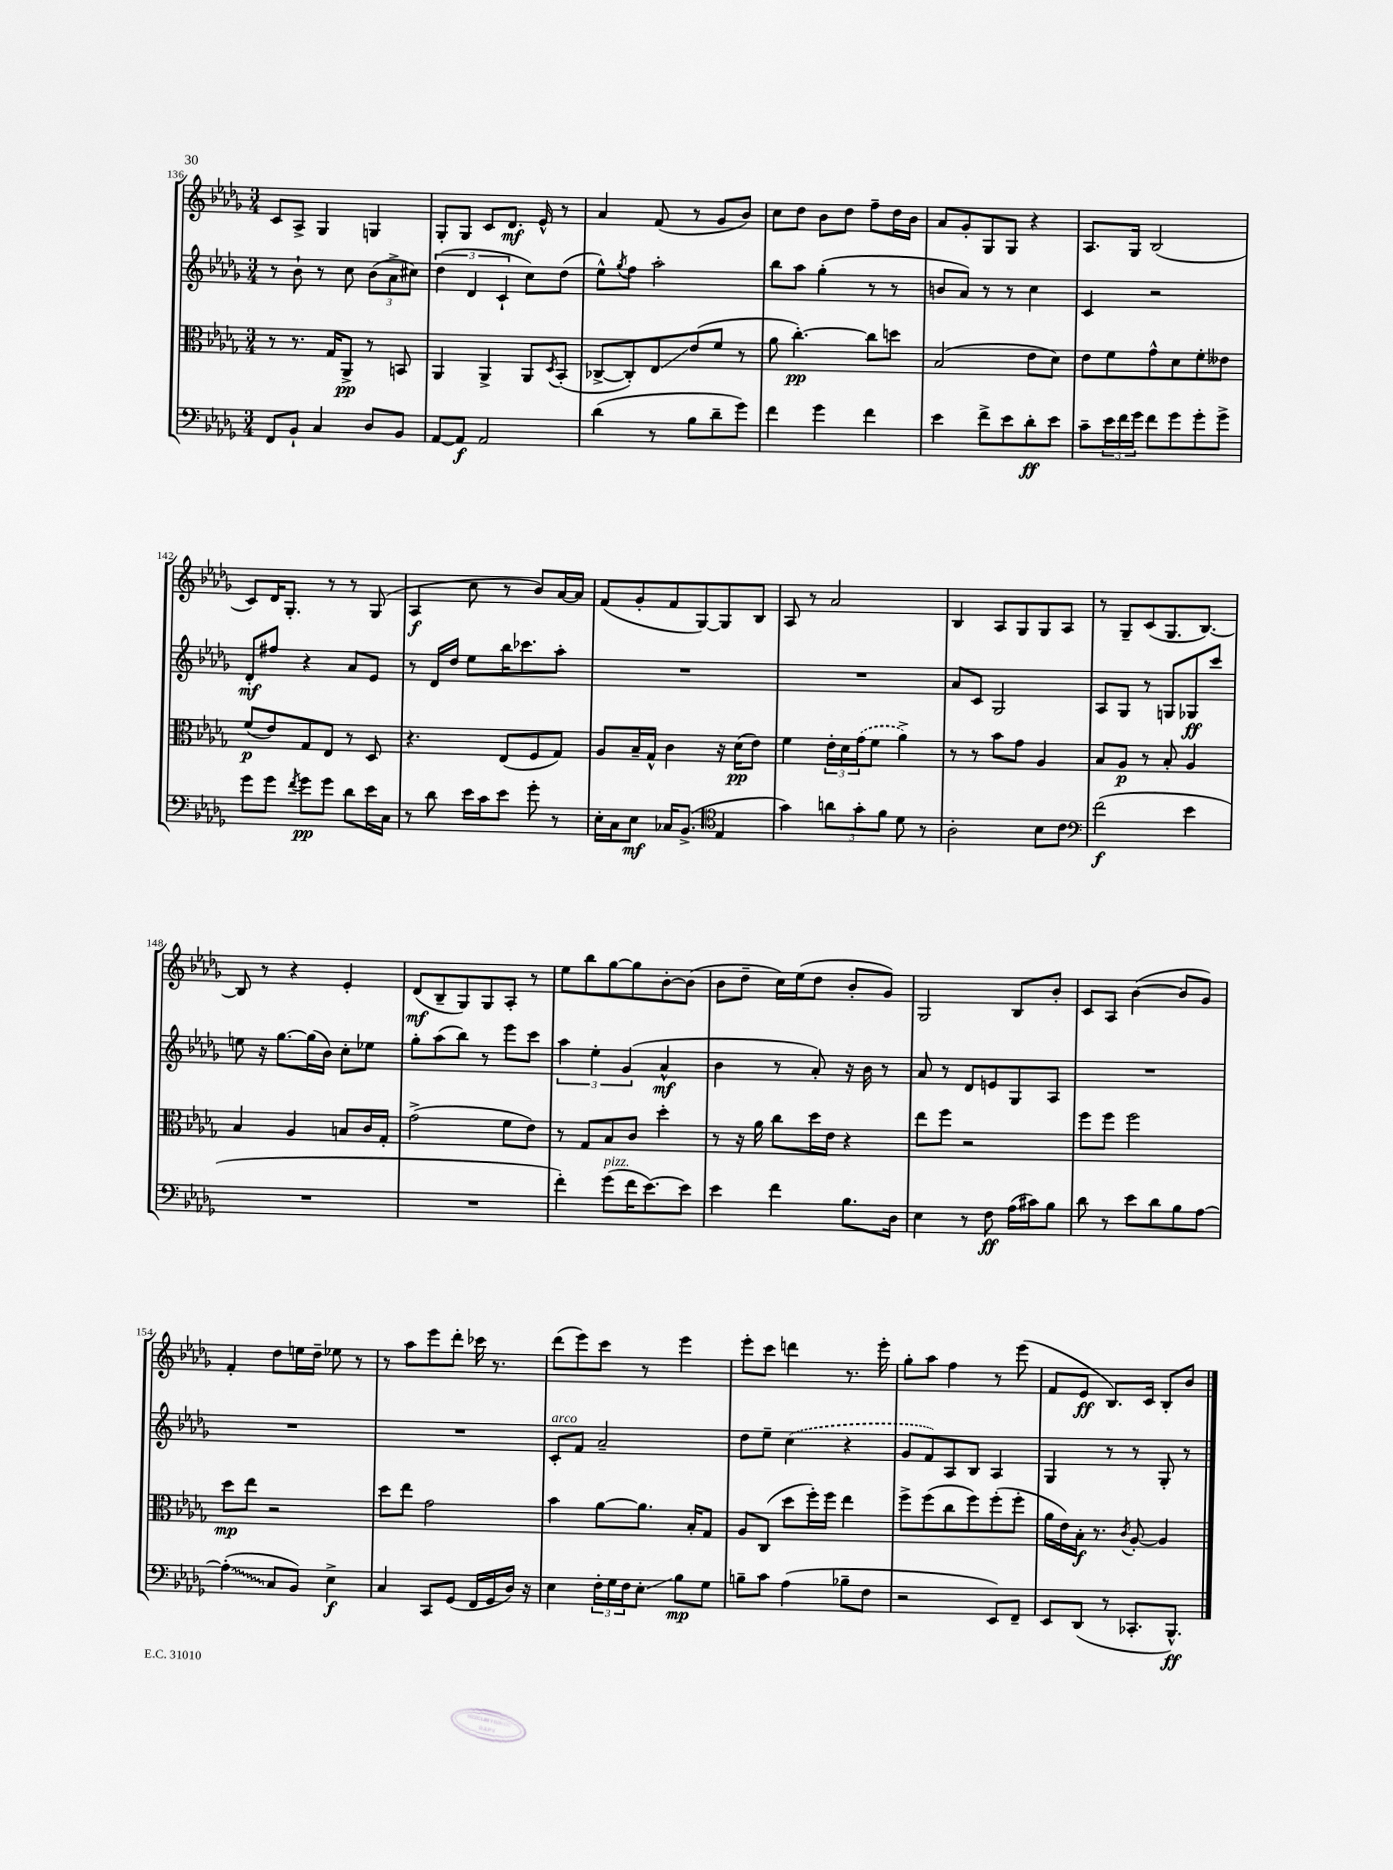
<<
\new StaffGroup <<
\new Staff = "s0" {
    \clef treble \key des \major \numericTimeSignature \time 3/4
    c'8 aes8-> ges4 g4 |
    ges8-. ges8 c'8 des'8.\mf ees'16-^ r8 |
    aes'4 f'8( r8 ges'8 bes'8) |
    c''8 des''8 bes'8 des''8 f''8-- des''16 bes'16 |
    aes'8 ges'8-. ges8 ges8 r4 |
    aes8. ges16 bes2( |
    c'8) des'16 ges8.-. r8 r8 ges8( |
    aes4\f c''8 r8 bes'8) aes'16~ aes'16 |
    f'8( ges'8-. f'8 ges8~) ges8 bes8 |
    aes8 r8 aes'2 |
    bes4 aes8 ges8 ges8 aes8 |
    r8 ges8-- c'8( ges8. bes8.~) |
    bes8 r8 r4 ees'4-. |
    des'8\mf( bes8-- ges8) ges8 aes8-. r8 |
    ees''8 bes''8 ges''8~ ges''8 bes'8~-. bes'8( |
    bes'8 des''8-- c''16) ees''16( des''8 bes'8-. ges'8) |
    ges2 bes8 bes'8-. |
    c'8 aes8 bes'4~( bes'8 ges'8) |
    f'4-. des''8 e''16 des''16-- ees''8 r8 |
    r8 aes''8 ees'''8 des'''8-. ces'''16 r8. |
    des'''8( ees'''8) c'''8 r8 ees'''4 |
    ees'''8-. c'''8 d'''4 r8. ees'''16-. |
    ges''8-. aes''8 f''4 r8 ees'''8( |
    f'8 ees'8\ff bes8.) c'16 bes8-. bes'8 \bar "|." |
}
\new Staff = "s1" {
    \clef treble \key des \major \numericTimeSignature \time 3/4
    r8 bes'8-! r8 c''8 \tuplet 3/2 { bes'8( aes'8-> cis''8) } |
    \tuplet 3/2 { des''4( des'4 c'4-! } c''8) des''8( |
    ees''8-^) \acciaccatura { ges''8 } f''8 aes''2-. |
    bes''8 aes''8 ges''4-.( r8 r8 |
    b'8 aes'8) r8 r8 c''4 |
    c'4 r2 |
    des'8-.\mf fis''8 r4 aes'8 ees'8 |
    r8 des'16 des''16 ees''8 bes''16 ces'''8. aes''8-. |
    R2. |
    R2. |
    aes'8 c'8 ges2 |
    aes8 ges8 r8 g8 ges8\ff c'''8 |
    e''8 r16 ges''8.~ ges''16( bes'16) c''8-. ees''8 |
    ges''8-. aes''8( bes''8) r8 ees'''8 c'''8 |
    \tuplet 3/2 { aes''4 ees''4-. ges'4( } aes'4-^\mf |
    bes'4 r8 aes'8-.) r16 bes'16 r8 |
    aes'8 r8 des'8 e'8 ges8 aes8 |
    R2. |
    R2. |
    R2. |
    c'8-.^\markup { \italic "arco" } f'8 aes'2-- |
    des''8 ees''8-- \once \slurDashed c''4( r4 |
    ges'8 f'8) aes8 bes8 aes4 |
    ges4 r8 r8 ges8-. r8 \bar "|." |
}
\new Staff = "s2" {
    \clef alto \key des \major \numericTimeSignature \time 3/4
    r8 r8. ges16 aes,8->\pp r8 b,8 |
    aes,4 aes,4-> aes,8 \acciaccatura { des8 } bes,8-.( |
    ces8~-> ces8-.) ees8\glissando ees'8( f'8 r8 |
    aes'8 c''4.~-.\pp) c''8 d''8 |
    bes2( ees'8 des'8) |
    ees'8 f'8 ges'8-^ des'8 f'8-. eeses'8 |
    f'8\p( ees'8) ges8 ees8 r8 des8 |
    r4. ees8( f8 ges8) |
    aes8 bes16-- ges16-^ c'4 r16 des'16\pp( ees'8) |
    f'4 \tuplet 3/2 { ees'16-. des'16 \once \slurDashed ges'16( } f'8 aes'4->) |
    r8 r8 bes'8 ges'8 aes4 |
    bes8 aes8\p r8 bes8-. aes4 |
    bes4 aes4 b8 c'16 ges16-. |
    ges'2->( f'8 ees'8) |
    r8 ges8 bes8 c'8 des''4-. |
    r8 r16 aes'16 c''8 des''16 ees'16 r4 |
    ees''8 f''8 r2 |
    f''8 f''8 f''2 |
    des''8\mp ees''8 r2 |
    des''8 ees''8 ges'2 |
    bes'4 aes'8~ aes'8. bes16-. ges8 |
    aes8 c8( des''8 f''16-.) f''16 ees''4 |
    f''8-> f''8( c''8 f''8) f''8-.( f''8-. |
    aes'16 ees'16) bes16-.\f r8. \acciaccatura { c'8 } aes8~-. aes4 \bar "|." |
}
\new Staff = "s3" {
    \clef bass \key des \major \numericTimeSignature \time 3/4
    f,8 bes,8-! c4 des8 bes,8 |
    aes,8~ aes,8\f aes,2 |
    des'4( r8 bes8 des'8-- ges'8) |
    f'4 ges'4 f'4 |
    ees'4 f'8-> ees'8 des'8-.\ff ees'8 |
    c'8-- \tuplet 3/2 { ees'16 f'16 ges'16 } f'8 ges'8 ges'8-. ges'8-> |
    ges'8 ges'8 \acciaccatura { f'8 } ges'8\pp ges'8 des'8 ees'16 c16 |
    r8 des'8 ees'16 c'16 ees'8 ges'8-. r8 |
    ees16-. c16 ees8\mf ces16 bes,8.->( \clef tenor ees4 |
    ges'4) \tuplet 3/2 { a'8 ges'8-. f'8 } des'8 r8 |
    aes2-. bes8 c'8 |
    \clef bass f'2\f( ees'4 |
    R2. |
    R2. |
    f'4-.) ges'8^\markup { \italic "pizz." }( f'16 ees'8.~) ees'8 |
    ees'4 f'4 bes8. des16 |
    ees4 r8 f8\ff aes16( cis'16) bes8 |
    des'8 r8 ees'8 des'8 bes8 aes8~ |
    \once \override Glissando.style = #'zigzag aes4-.\glissando( c8 bes,8) ees4->\f |
    c4 c,8 ges,8( f,16 ges,16 des16) r16 |
    ees4 \tuplet 3/2 { f16-. ges16 f16 } ees8-.\glissando bes8\mp ges8 |
    b8-- c'8 aes4( bes8-- f8 |
    r2 ees,8) f,8-- |
    ees,8 des,8( r8 ces,8.-. bes,,8.-^\ff) \bar "|." |
}
>>
>>
\layout { \context { \Score currentBarNumber = #136 } }
